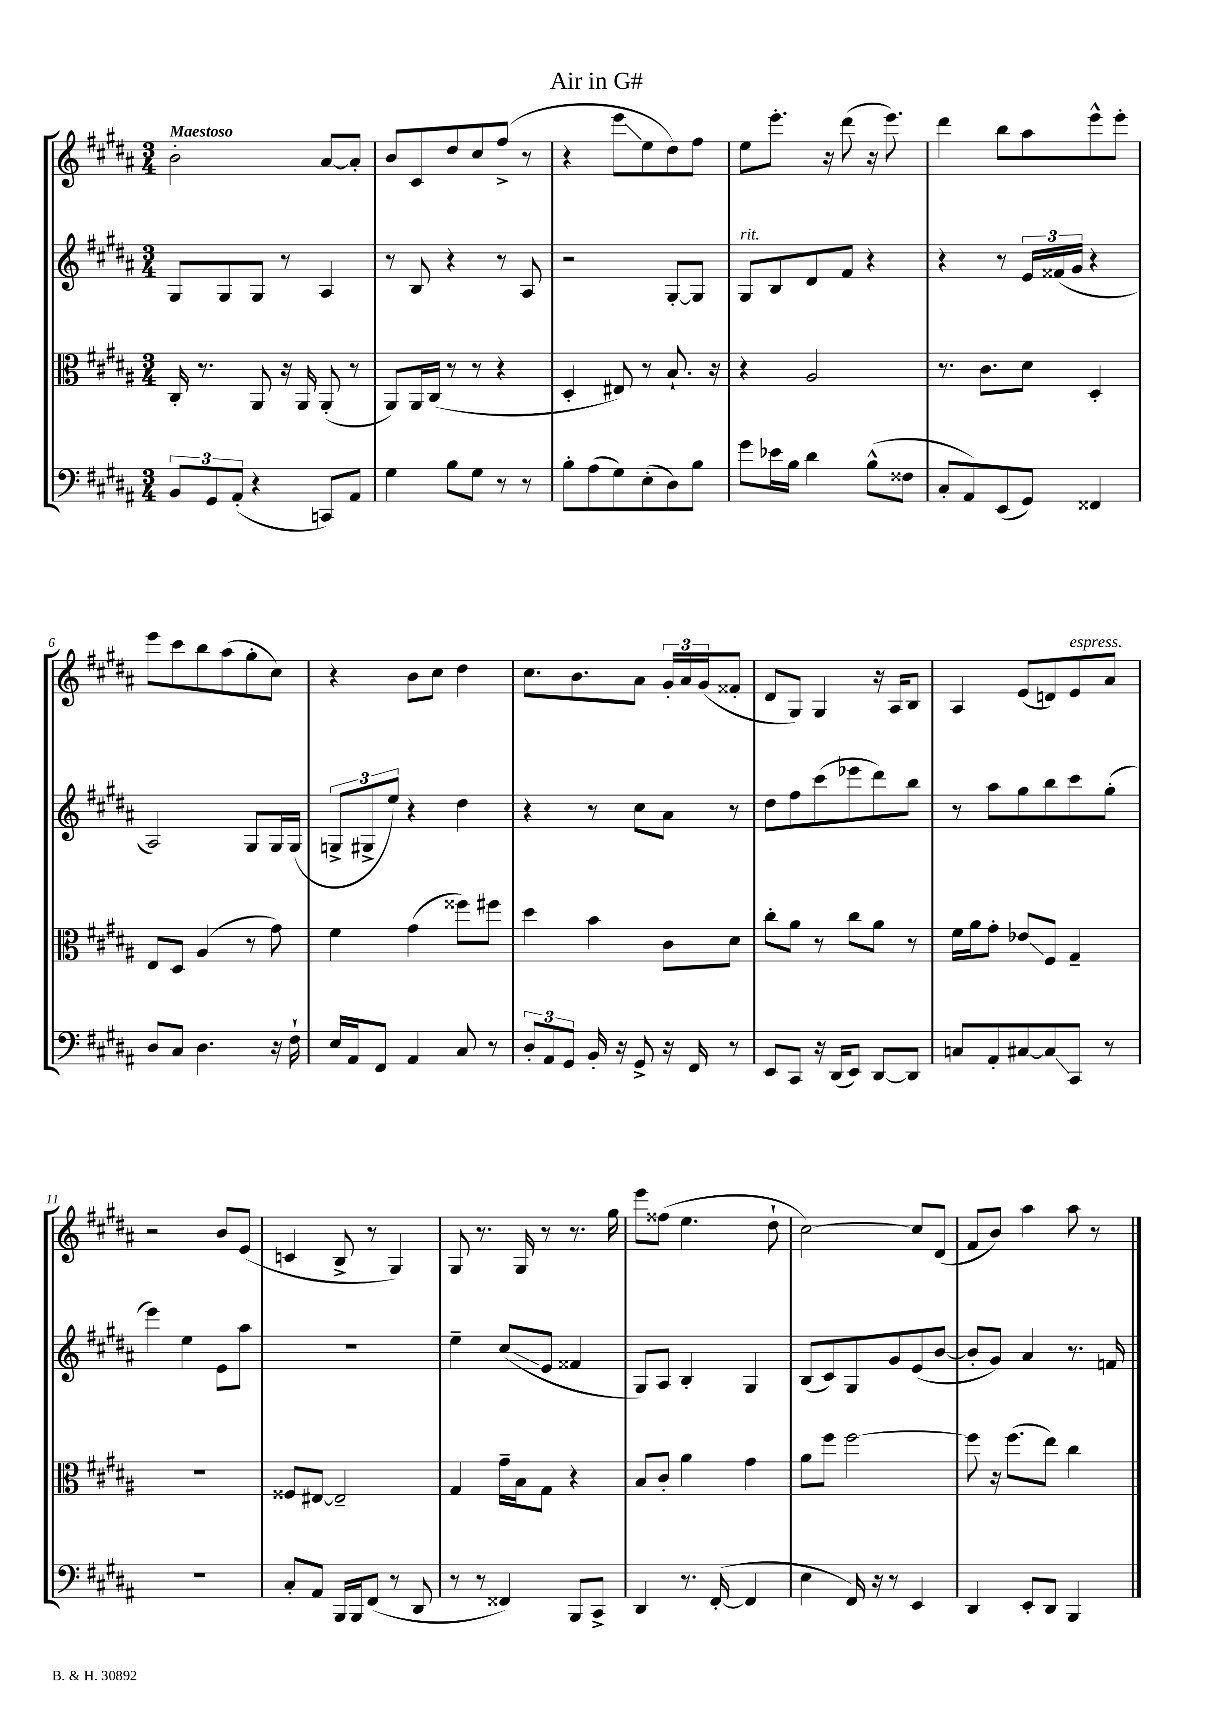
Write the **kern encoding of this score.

**kern	**kern	**kern	**kern
*staff4	*staff3	*staff2	*staff1
*clefF4	*clefC3	*clefG2	*clefG2
*k[f#c#g#d#a#]	*k[f#c#g#d#a#]	*k[f#c#g#d#a#]	*k[f#c#g#d#a#]
*M3/4	*M3/4	*M3/4	*M3/4
12BB	16C#'	8G#	2b'
.	8.r	.	.
12GG#	.	.	.
.	.	8G#	.
(12AA#'	.	.	.
4r	8AA#	8G#	.
.	16r	8r	.
.	16AA#	.	.
8CC)	(8AA#'	4A#	[8a#
8AA#	8r	.	8a#']
=	=	=	=
4G#	8AA#)	8r	8b
.	16AA#	8B	8c#
.	(16C#	.	.
8B	8r	4r	8dd#
8G#	8r	.	8cc#
8r	4r	8r	(8ff#^
8r	.	8A#	8r
=	=	=	=
8B'	4D#'	2r	4r
(8A#	.	.	.
8G#)	8E#)	.	8eee
(8E'	8r	.	8ee
8D#)	8.B`	[8G#'	8dd#)
8B	.	8G#]	8ff#
.	16r	.	.
=	=	=	=
8g#	4r	8G#	8ee
16e-	.	8B	8.eee'
16B	.	.	.
4d#	2A#	8d#	.
.	.	.	16r
.	.	8f#	(8ddd#
(8B^^	.	4r	16r
.	.	.	8.eee)
8F##	.	.	.
=	=	=	=
8C#'	8.r	4r	4ddd#
8AA#)	.	.	.
.	8.c#	.	.
(8EE	.	8r	8bb
8GG#)	8d#	24e	8aa#
.	.	(24f##	.
.	.	24g#	.
4FF##	4D#'	4r	8eee^^
.	.	.	8eee'
=	=	=	=
8D#	8E	2A#)	8eee
8C#	8D#	.	8ccc#
4.D#	(4A#	.	8bb
.	.	.	(8aa#
.	8r	8G#	8gg#'
16r	8g#)	16G#	8cc#)
16F#`	.	(16G#	.
=	=	=	=
16E	4f#	12G^	4r
16AA#	.	.	.
.	.	12G#^	.
8FF#	.	.	.
.	.	12ee)	.
4AA#	(4g#	4r	8b
.	.	.	8cc#
8C#	8ff##)	4dd#	4dd#
8r	8ff#	.	.
=	=	=	=
12D#'	4dd#	4r	8.cc#
12AA#	.	.	.
12GG#	.	.	.
.	.	.	8.b
16BB'	4b	8r	.
16r	.	.	.
8GG#^	.	8cc#	8a#
16r	8c#	8a#	24g#'
.	.	.	24a#
16FF#	.	.	.
.	.	.	(24g#
8r	8d#	8r	8f##'
=	=	=	=
8EE	8cc#'	8dd#	8d#
8CC#	8a#	8ff#	8G#)
16r	8r	(8ccc#	4G#
(16DD#	.	.	.
8EE)	8cc#	8eee-	.
[8DD#	8a#	8ddd#)	16r
.	.	.	16A#
8DD#]	8r	8bb	8B
=	=	=	=
8C	16f#	8r	4A#
.	16a#	.	.
8AA#'	8g#'	8aa#	.
[8C#	8e-	8gg#	(8e
8C#]	8F#	8bb	8d)
8CC#	4G#~	8ccc#	8e
8r	.	(8gg#'	8a#
=	=	=	=
2.r	2.r	4eee)	2r
.	.	4ee	.
.	.	8e	8b
.	.	8aa#	(8e
=	=	=	=
8C#'	8F##	2.r	4c
8AA#	[8E#	.	.
16BBB	2E#~]	.	8B^
16BBB	.	.	.
(8FF#	.	.	8r
8r	.	.	4G#)
8DD#	.	.	.
=	=	=	=
8r	4G#	4ee~	8G#
8r	.	.	8.r
4FF##)	16g#~	(8cc#	.
.	16B	.	16G#
.	8G#	8e	8r
8BBB	4r	4f##	8.r
8CC#^	.	.	.
.	.	.	16gg#
=	=	=	=
4DD#	8B	8G#)	8eee
.	8c#'	8A#	(8ff##
8.r	4a#	4B'	4.ee
([16FF#'	.	.	.
4FF#]	4g#	4G#	.
.	.	.	8dd#`
=	=	=	=
4E	8a#	(8B	[2cc#)
.	8ff#	8c#)	.
16FF#)	[2ff#	8G#	.
16r	.	.	.
8r	.	8g#	.
4EE	.	(8e	8cc#]
.	.	[8b	(8d#
=	=	=	=
4DD#	8ff#]	8b']	8f#
.	16r	8g#)	8b)
.	(8.ff#	.	.
8EE'	.	4a#	4aa#
8DD#	8ee)	.	.
4BBB	4cc#	8.r	8aa#
.	.	.	8r
.	.	16f	.
==	==	==	==
*-	*-	*-	*-
